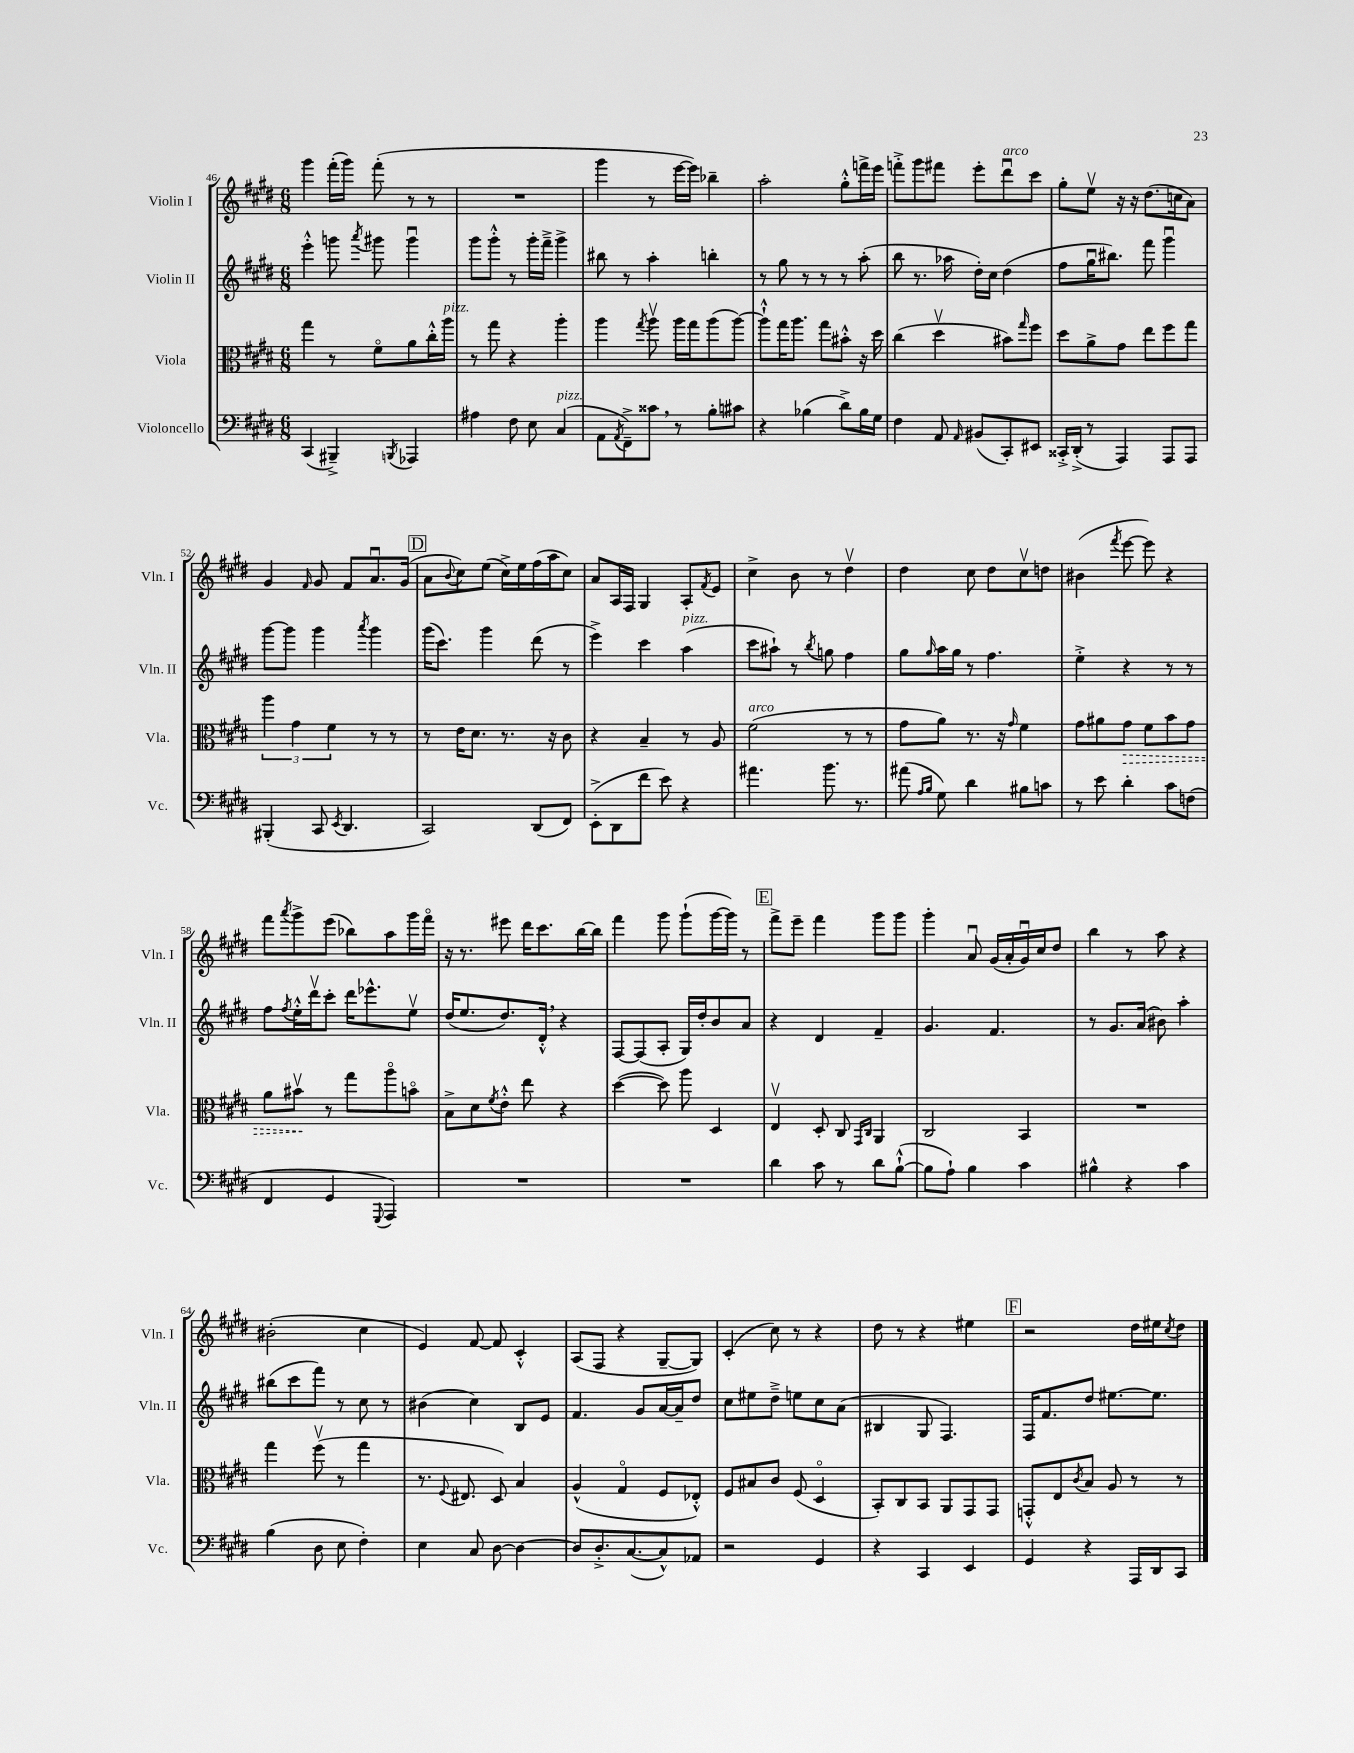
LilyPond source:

<<
\new StaffGroup <<
\new Staff = "s0" \with { instrumentName = "Violin I" shortInstrumentName = "Vln. I" } {
    \clef treble \key e \major \numericTimeSignature \time 6/8
    gis'''4 fis'''16-.( gis'''16) fis'''8-.( r8 r8 |
    R2. |
    gis'''4 r8 e'''16~ e'''16) bes''4-- |
    a''2-. gis''8-.-^ f'''16-> e'''16 |
    f'''8-.-> gis'''8 fis'''8 e'''8-. dis'''8\downbow^\markup { \italic "arco" } cis'''8 |
    gis''8-. e''8\upbow r16 r16 dis''8.( c''16 a'8) |
    gis'4 \grace { fis'16 } gis'8 fis'8 a'8.\downbow gis'16( |
    \mark \markup { \box "D" } a'8 \appoggiatura { b'8 } cis''8) e''8( cis''16->) e''16 fis''16( a''16 cis''8) |
    a'8 a16 fis16 gis4 a8-. \acciaccatura { fis'8 } e'8 |
    cis''4-> b'8 r8 dis''4\upbow |
    dis''4 cis''8 dis''8 cis''8\upbow d''8 |
    bis'4( \acciaccatura { fis'''8 } e'''8~ e'''8) r4 |
    fis'''8 \acciaccatura { a'''8 } gis'''8-> e'''8( bes''8) a''8 gis'''16 fis'''16\flageolet |
    r16 r8. eis'''8 dis'''16 cis'''8. b''16~ b''16 |
    fis'''4 gis'''8 gis'''8-!( gis'''16~ gis'''16) r8 |
    \mark \markup { \box "E" } fis'''8-> e'''8-- fis'''4 gis'''8 gis'''8 |
    gis'''4-. a'8\downbow gis'16( a'16-. gis'16\downbow) cis''16 dis''8 |
    b''4 r8 a''8 r4 |
    bis'2-.( cis''4 |
    e'4) fis'8~ fis'8 cis'4-.-^ |
    a8( fis8 r4 gis8~-- gis8) |
    cis'4-.( cis''8) r8 r4 |
    dis''8 r8 r4 eis''4 |
    \mark \markup { \box "F" } r2 dis''16 eis''16 \acciaccatura { cis''8 } dis''8 \bar "|." |
}
\new Staff = "s1" \with { instrumentName = "Violin II" shortInstrumentName = "Vln. II" } {
    \clef treble \key e \major \numericTimeSignature \time 6/8
    e'''4-.-^ g'''8 \acciaccatura { a'''8 } gis'''8 gis'''4\downbow |
    gis'''8 gis'''8-.-^ r8 gis'''16-. fis'''16---> gis'''4-> |
    bis''8 r8 a''4-. b''4-. |
    r8 gis''8 r8 r8 r8 a''8-.( |
    b''8 r8. aes''16 dis''16-.) cis''16 dis''4( |
    fis''8 gis''16\downbow bis''8.) fis'''8 gis'''4\downbow |
    gis'''8~ gis'''8 gis'''4 \acciaccatura { a'''8 } gis'''4 |
    \mark \markup { \box "D" } gis'''16( cis'''8.) gis'''4 dis'''8( r8 |
    e'''4->) cis'''4 a''4^\markup { \italic "pizz." }( |
    cis'''8 ais''8-!) r8 \acciaccatura { b''8 } g''8 fis''4 |
    gis''8 \grace { gis''16 } a''16 gis''16 r8 fis''4. |
    e''4-.-> r4 r8 r8 |
    fis''8 \acciaccatura { fis''8 } e''16-.-^ dis'''16\upbow cis'''8-. dis'''16 ees'''8.-^ e''8\upbow |
    dis''16( e''8. dis''8.) dis'16-.-^ \breathe r4 |
    fis8~ fis8( a8-. gis16) dis''16-. b'8 a'8 |
    \mark \markup { \box "E" } r4 dis'4 fis'4-- |
    gis'4. fis'4. |
    r8 gis'8. a'16( bis'8) a''4-. |
    bis''8( cis'''8 fis'''8) r8 cis''8 r8 |
    bis'4( cis''4) b8 e'8 |
    fis'4. gis'8 a'16~ a'16-- dis''8 |
    cis''8 eis''8 dis''8---> e''8 cis''8 a'8( |
    bis4 gis8 fis4.) |
    \mark \markup { \box "F" } fis16 fis'8. dis''8 eis''8.~ eis''8. \bar "|." |
}
\new Staff = "s2" \with { instrumentName = "Viola" shortInstrumentName = "Vla." } {
    \clef alto \key e \major \numericTimeSignature \time 6/8
    gis''4 r8 fis'8\flageolet a'8 cis''16-.-^ a''16^\markup { \italic "pizz." } |
    r8 gis''8 r4 a''4-. |
    a''4 \acciaccatura { gis''8 } a''8\upbow a''16 gis''16 a''8( a''8~) |
    a''8-!-^ gis''16 a''8. gis''8 bis'8-.-^ r16 dis''16 |
    cis''4( dis''4\upbow bis'8) \grace { gis''16 } fis''8 |
    dis''8 a'8-> gis'8 e''8 fis''8 gis''8 |
    \tuplet 3/2 { a''4 gis'4 fis'4 } r8 r8 |
    \mark \markup { \box "D" } r8 e'16 dis'8. r8. r16 cis'8 |
    r4 b4-- r8 a8 |
    fis'2^\markup { \italic "arco" }( r8 r8 |
    gis'8 a'8) r8. r16 \grace { gis'16 } fis'4 |
    gis'8 ais'8 \once \override Hairpin.style = #'dashed-line gis'8\> fis'8 b'8 gis'8 |
    a'8 bis'8\upbow\! r8 gis''8 a''8\flageolet b'8\flageolet |
    b8-> dis'8 \acciaccatura { fis'8 } e'8-.-^ e''8 r4 |
    dis''4~( dis''8) a''8 dis4 |
    \mark \markup { \box "E" } e4\upbow dis8-. cis8 \grace { gis,16 cis16 } a,4 |
    cis2 b,4 |
    R2. |
    gis''4 fis''8\upbow( r8 gis''4 |
    r8. \appoggiatura { fis8 } eis8. dis8) b4 |
    a4-^( gis4\flageolet fis8 ees8-.-^) |
    fis8 bis8 cis'8 fis8( dis4\flageolet |
    b,8-.) cis8 b,8 a,8 gis,8 gis,8 |
    \mark \markup { \box "F" } g,8-.-^ e8 \acciaccatura { cis'8 } b8 a8 r8 r8 \bar "|." |
}
\new Staff = "s3" \with { instrumentName = "Violoncello" shortInstrumentName = "Vc." } {
    \clef bass \key e \major \numericTimeSignature \time 6/8
    cis,4( bis,,4--->) \acciaccatura { b,,8 } aes,,4 |
    ais4 fis8 e8 cis4^\markup { \italic "pizz." }( |
    a,8 \acciaccatura { a,8 } fis,8--->) cisis'8 \breathe r8 b8-. cis'8 |
    r4 bes4( dis'8->) bes16 gis16 |
    fis4 a,8 \grace { a,16 } bis,8( cis,8-.) eis,8 |
    cisis,16-.-> dis,16-.->( r8 a,,4) a,,8 a,,8 |
    bis,,4-.( cis,8 \acciaccatura { e,8 } dis,4. |
    \mark \markup { \box "D" } cis,2) dis,8( fis,8) |
    e,8-.->( dis,8 fis'8 e'8) r4 |
    ais'4. b'8. r8. |
    ais'8( \grace { a16 b16 } gis8) dis'4 bis8 c'8 |
    r8 e'8 dis'4-. cis'8 f8( |
    fis,4 gis,4 \appoggiatura { gis,,8 } a,,4) |
    R2. |
    R2. |
    \mark \markup { \box "E" } dis'4 cis'8 r8 dis'8 b8~-!-^( |
    b8 a8-!) b4 cis'4 |
    bis4-^ r4 cis'4 |
    b4( dis8 e8 fis4-.) |
    e4 cis8 dis8~ dis4~ |
    dis8 dis8.-.-> cis8.~( cis8-^) aes,8 |
    r2 gis,4 |
    r4 cis,4 e,4 |
    \mark \markup { \box "F" } gis,4 r4 a,,16 dis,16 cis,8 \bar "|." |
}
>>
>>
\layout { \context { \Score currentBarNumber = #46 } }
